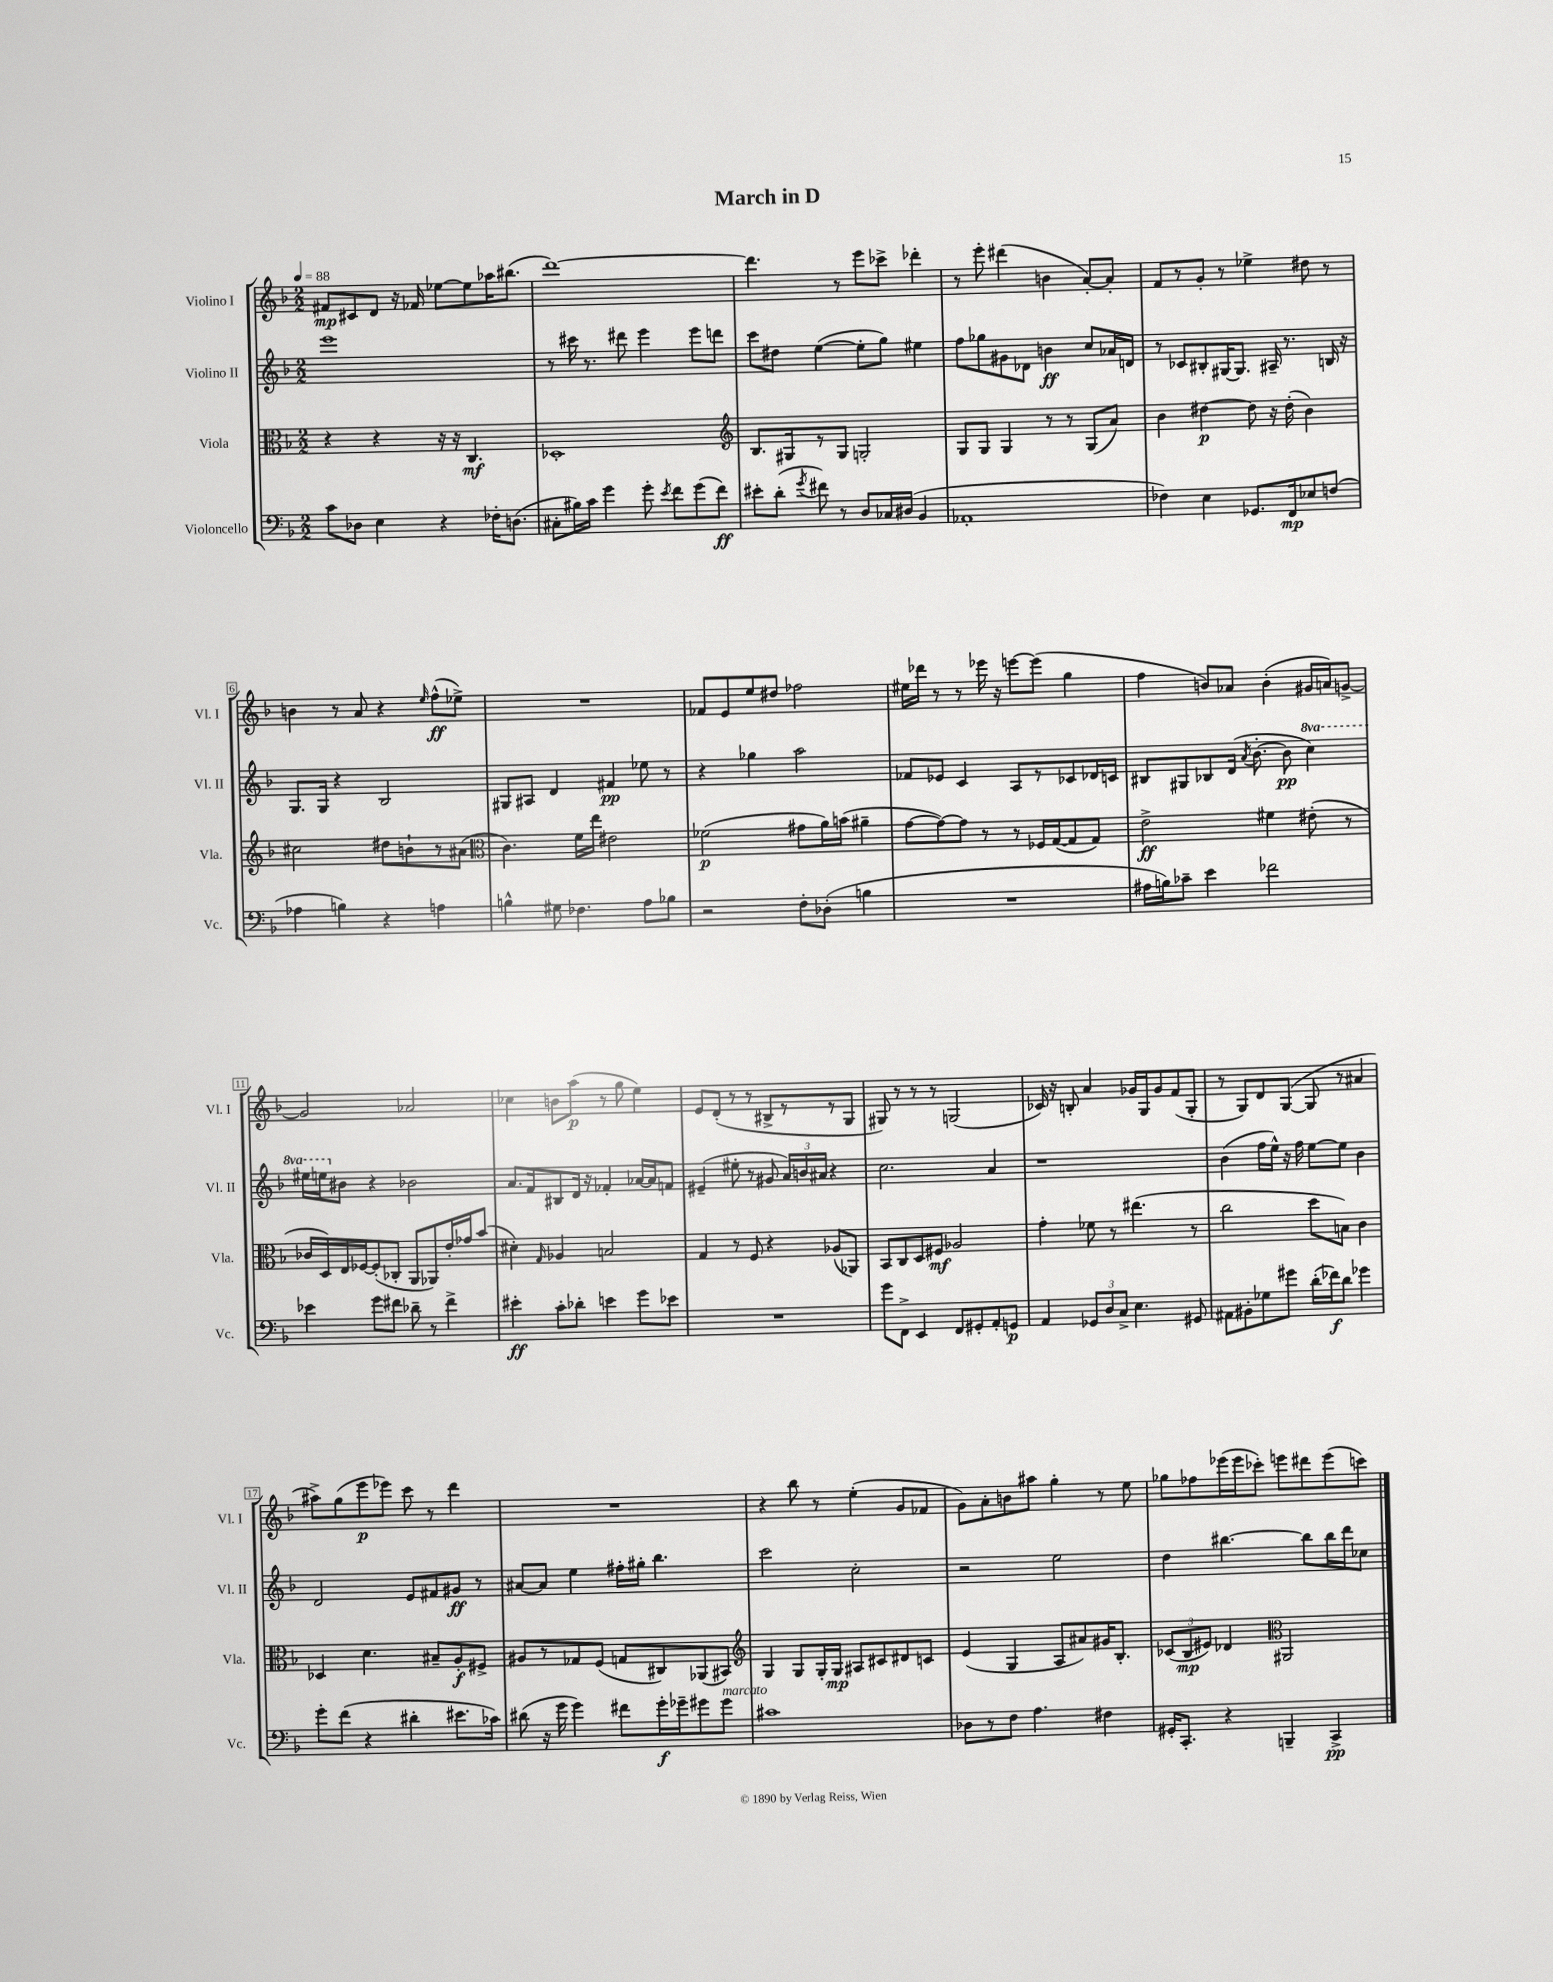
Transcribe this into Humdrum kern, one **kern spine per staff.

**kern	**kern	**kern	**kern
*staff4	*staff3	*staff2	*staff1
*clefF4	*clefC3	*clefG2	*clefG2
*k[b-]	*k[b-]	*k[b-]	*k[b-]
*M2/2	*M2/2	*M2/2	*M2/2
*MM88	*MM88	*MM88	*MM88
8c\L	4r	1eee	8f#/L
8D-\J	.	.	8c#/
4E\	4r	.	8d/J
.	.	.	16r
.	.	.	16f-/
4r	16r	.	[8ee-\L
.	16r	.	.
.	4.C/	.	8ee-\]
16F-'\LK	.	.	16aa-\K
(8.D\J	.	.	(8.bb#\J
=	=	=	=
8C#'\L	1D-'	8r	[1ddd)
16B#\L)	.	16ccc#\	.
16c\JJ	.	8.r	.
4g\	.	.	.
.	.	8ddd#\	.
8g'\	.	4eee\	.
8qe/	.	.	.
8f\L	.	.	.
(8g\	.	8eee\L	.
8f\J)	.	8ddd\J	.
=	=	=	=
*	*clefG2	*	*
8e#'\L	8.B-/L	8ccc\L	4.ddd\]
(8d'\J	.	8dd#\J	.
.	16G#/k	.	.
8qg/	.	.	.
8f#\)	8r	([4ee\	.
8r	8G#/J	.	8r
8D/L	2G'/	8ee'\]L	8eee\L
16C-/L	.	8gg\J)	8ccc-^\J
(16D#/JJ	.	.	.
4BB-/	.	4ee#\	4ddd-'\
=	=	=	=
1AA-'	8G/L	8ff\L	8r
.	8G/J	8gg-\	8eee'\
.	4G/	8g#\	(4ddd#\
.	.	8d-\J	.
.	8r	4b\	4b\
.	8r	.	.
.	(8G/L	8cc/L	[8a'/L)
.	8a/J)	16a-/L	8a'/]J
.	.	16d/JJ	.
=	=	=	=
4F-\)	4b-\	8r	8f/L
.	.	8c-/L	8r
4E\	[4dd#\	8B#'/	8g'/J
.	.	[16G#/K	8r
.	.	8.G#/]J	.
8.GG-/L	8dd#\]	.	4ee-^\
.	16r	16A#~/	.
16FF/k	(16dd#'\	8.r	.
8E-/	4b-\)	.	8dd#\
(8F/J	.	16B/	8r
.	.	16r	.
=	=	=	=
4A-\	2cc#\	8.G/L	4b\
.	.	16G/Jk	.
4B\)	.	4r	8r
.	.	.	8a/
4r	8dd#\L	2B-/	4r
.	8b`\	.	.
.	.	.	16qqee/
4A\	8r	.	(8ff^^\L
.	(8a#\J	.	8ee-^\J)
=	=	=	=
*	*clefC3	*	*
4B^^\	4.c\)	8G#/L	1r
.	.	8A#/J	.
8G#\	.	4d/	.
4.F-\	16f\LL	.	.
.	16ee\JJ	.	.
.	2e#\	4f#/	.
8A\L	.	8ee-\	.
8B-\J	.	8r	.
=	=	=	=
2r	(2f-\	4r	8f-/L
.	.	.	8e/
.	.	4gg-\	8ee/
.	.	.	8dd#/J
8F'\L	8g#\L	2aa\	2ff-\
(8D-'\J	16a\L)	.	.
.	(16b\JJ	.	.
4B\	4a#~\	.	.
=	=	=	=
1r	[8g\L	8f-/L	16ee#\LL
.	.	.	16ddd-\JJ
.	8g\_)	8e-/J	8r
.	8g\]J	4c/	8r
.	8r	.	16eee-\
.	.	.	16r
.	8r	8A/L	[8eee\L
.	16F-/LL	8r	(8eee\]J
.	([16G/J	.	.
.	8G/]	8c-/	4gg\
.	8G/J)	16d-/L	.
.	.	16c/JJ	.
=	=	=	=
16A#\LL	2e^\	8B#/L	4ff\
16B\J)	.	.	.
8c-~\J	.	8G#/	.
4e\	.	8B-/	8b/L)
.	.	(16d/Jk	8a-/J
.	.	8qa/	.
.	.	[8.b-'\	.
2f-\	4f#\	.	(4b'\
.	.	8b-\]	.
.	(8e#'\	4ccc\)	16g#/LL
.	.	.	16a/J)
.	8r	.	[8g^/J
=	=	=	=
4e-\	16c-/LL	16eee#\LL	2g/]
.	16D/)	16eee\J	.
.	16E/	8b#\J	.
.	[16F-/J	.	.
8g\L	(8F-'/]	4r	.
8f#\J	8C-'/J	.	.
8d-~\	8AA/L	2b-\	2a-/
8r	8AA-/)	.	.
4f#^\	16e'/L	.	.
.	16g-/J	.	.
.	(8b-/J	.	.
=	=	=	=
4e#'\	4d#'\)	8.a/L	4cc-\
.	.	16f/k	.
.	16qqG/	.	.
8c'\L	4A-/	8B#/	8b\L
8d-'\J	.	16d/Jk	(8aa\J
.	.	16r	.
4e\	2B/	4f-'/	8r
.	.	.	8gg\
8g\L	.	[16a-/LL	4ee\)
.	.	16a-/]J	.
8e-\J	.	8f/J	.
=	=	=	=
1r	4G/	(4e#~/	8e/L
.	.	.	(8d'/J
.	8r	8ee#'\	8r
.	8F/	8r	8r
.	4r	8g#/	8B#^/L
.	.	24a/LL)	8r
.	.	24b/	.
.	.	24a#/JJ	.
.	(8A-/L	4r	8r
.	8AA-/J)	.	8G/J
=	=	=	=
8g\L	8BB-/L	2.cc\	8G#/)
8FF^\J	8C/	.	8r
4EE/	8D/	.	8r
.	8F#/J	.	8r
8FF/L	2A-/	.	(2G/
8GG#'/	.	.	.
8AA'/	.	4a/	.
8GG/J	.	.	.
=	=	=	=
4AA/	4g'\	1r	16c-/)
.	.	.	16r
.	.	.	8B'/
12GG-/L	8f-\	.	4a/
12D/	.	.	.
.	8r	.	.
12C^/J	.	.	.
4.E\	(4.ee#\	.	16g-/LL
.	.	.	16G/J
.	.	.	8g-/
.	.	.	(8f/
8GG#/	8r	.	8G'/J
=	=	=	=
8AA#\L	2cc\	(4b-\	8r
8BB#'\	.	.	8G/L)
8G-\	.	16ff\LL	8d/
.	.	16ee^^\JJ)	.
8g#\J	.	16r	([8G/J
.	.	16ff\	.
(16d'\LL	8dd\L	[8ee\L	8G/]
16f-\J)	.	.	.
8d\J	8B\J)	8ee\]J	8r
4g-\	4c\	4b-\	4a#/
=	=	=	=
8g'\L	4D-/	2d/	8aa#^\L)
(8f\J	.	.	(8gg\
4r	4.d\	.	8eee\
.	.	.	8eee-\J)
4d#'\	.	8e/L	8ccc\
.	8B#~/L	8f#/	8r
8.e#\L	8A'/	8g#/J	4ddd\
.	8F#^/J	8r	.
16c-\Jk)	.	.	.
=	=	=	=
(8d#\	8A#/L	[8a#/L	1r
16r	8r	8a#/]J	.
16g\	.	.	.
4g\)	8G-/	4ee\	.
.	(8F/J	.	.
8f#\L	8G/L	16ff#'\LL	.
.	.	16gg#'\JJ	.
16g'\L	8C#/)	4.bb-\	.
16g-~\J	.	.	.
8g#\	(8AA-/	.	.
8g#\J	8BB#/J)	.	.
=	=	=	=
*	*clefG2	*	*
1c#	4G/	2ccc\	4r
.	8G/L	.	8bb-\
.	16G'/L	.	8r
.	16G/JJ	.	.
.	8A#/L	2cc'\	(4ee'\
.	8c#/	.	.
.	8d#/	.	8g/L
.	8c/J	.	8f-/J
=	=	=	=
8D-\L	(4e/	2r	8g\L)
8r	.	.	8a'\
8F\J	4G/	.	8b\
4.A\	.	.	8aa#\J
.	8A/L	2ee\	4gg'\
.	8a#/)	.	.
4F#\	16g#/K	.	8r
.	8.B-'/J	.	.
.	.	.	8ee\
=	=	=	=
16GG#'/LK	(12c-/L	4dd\	8gg-\L
8.CC'/J	.	.	.
.	12B-/	.	.
.	.	.	8ff-\
.	12e#/J)	.	.
4r	4d-/	[4.bb#\	(16eee-\L
.	.	.	16eee-\J
.	.	.	8ccc-'\J)
*	*clefC3	*	*
4BBB~/	2AA#/	.	8eee\L
.	.	8bb#\]L	8ddd#\
4CC^/	.	16bb#\L	(8eee\
.	.	16ddd\J	.
.	.	8cc-\J	8ccc\J)
==	==	==	==
*-	*-	*-	*-
